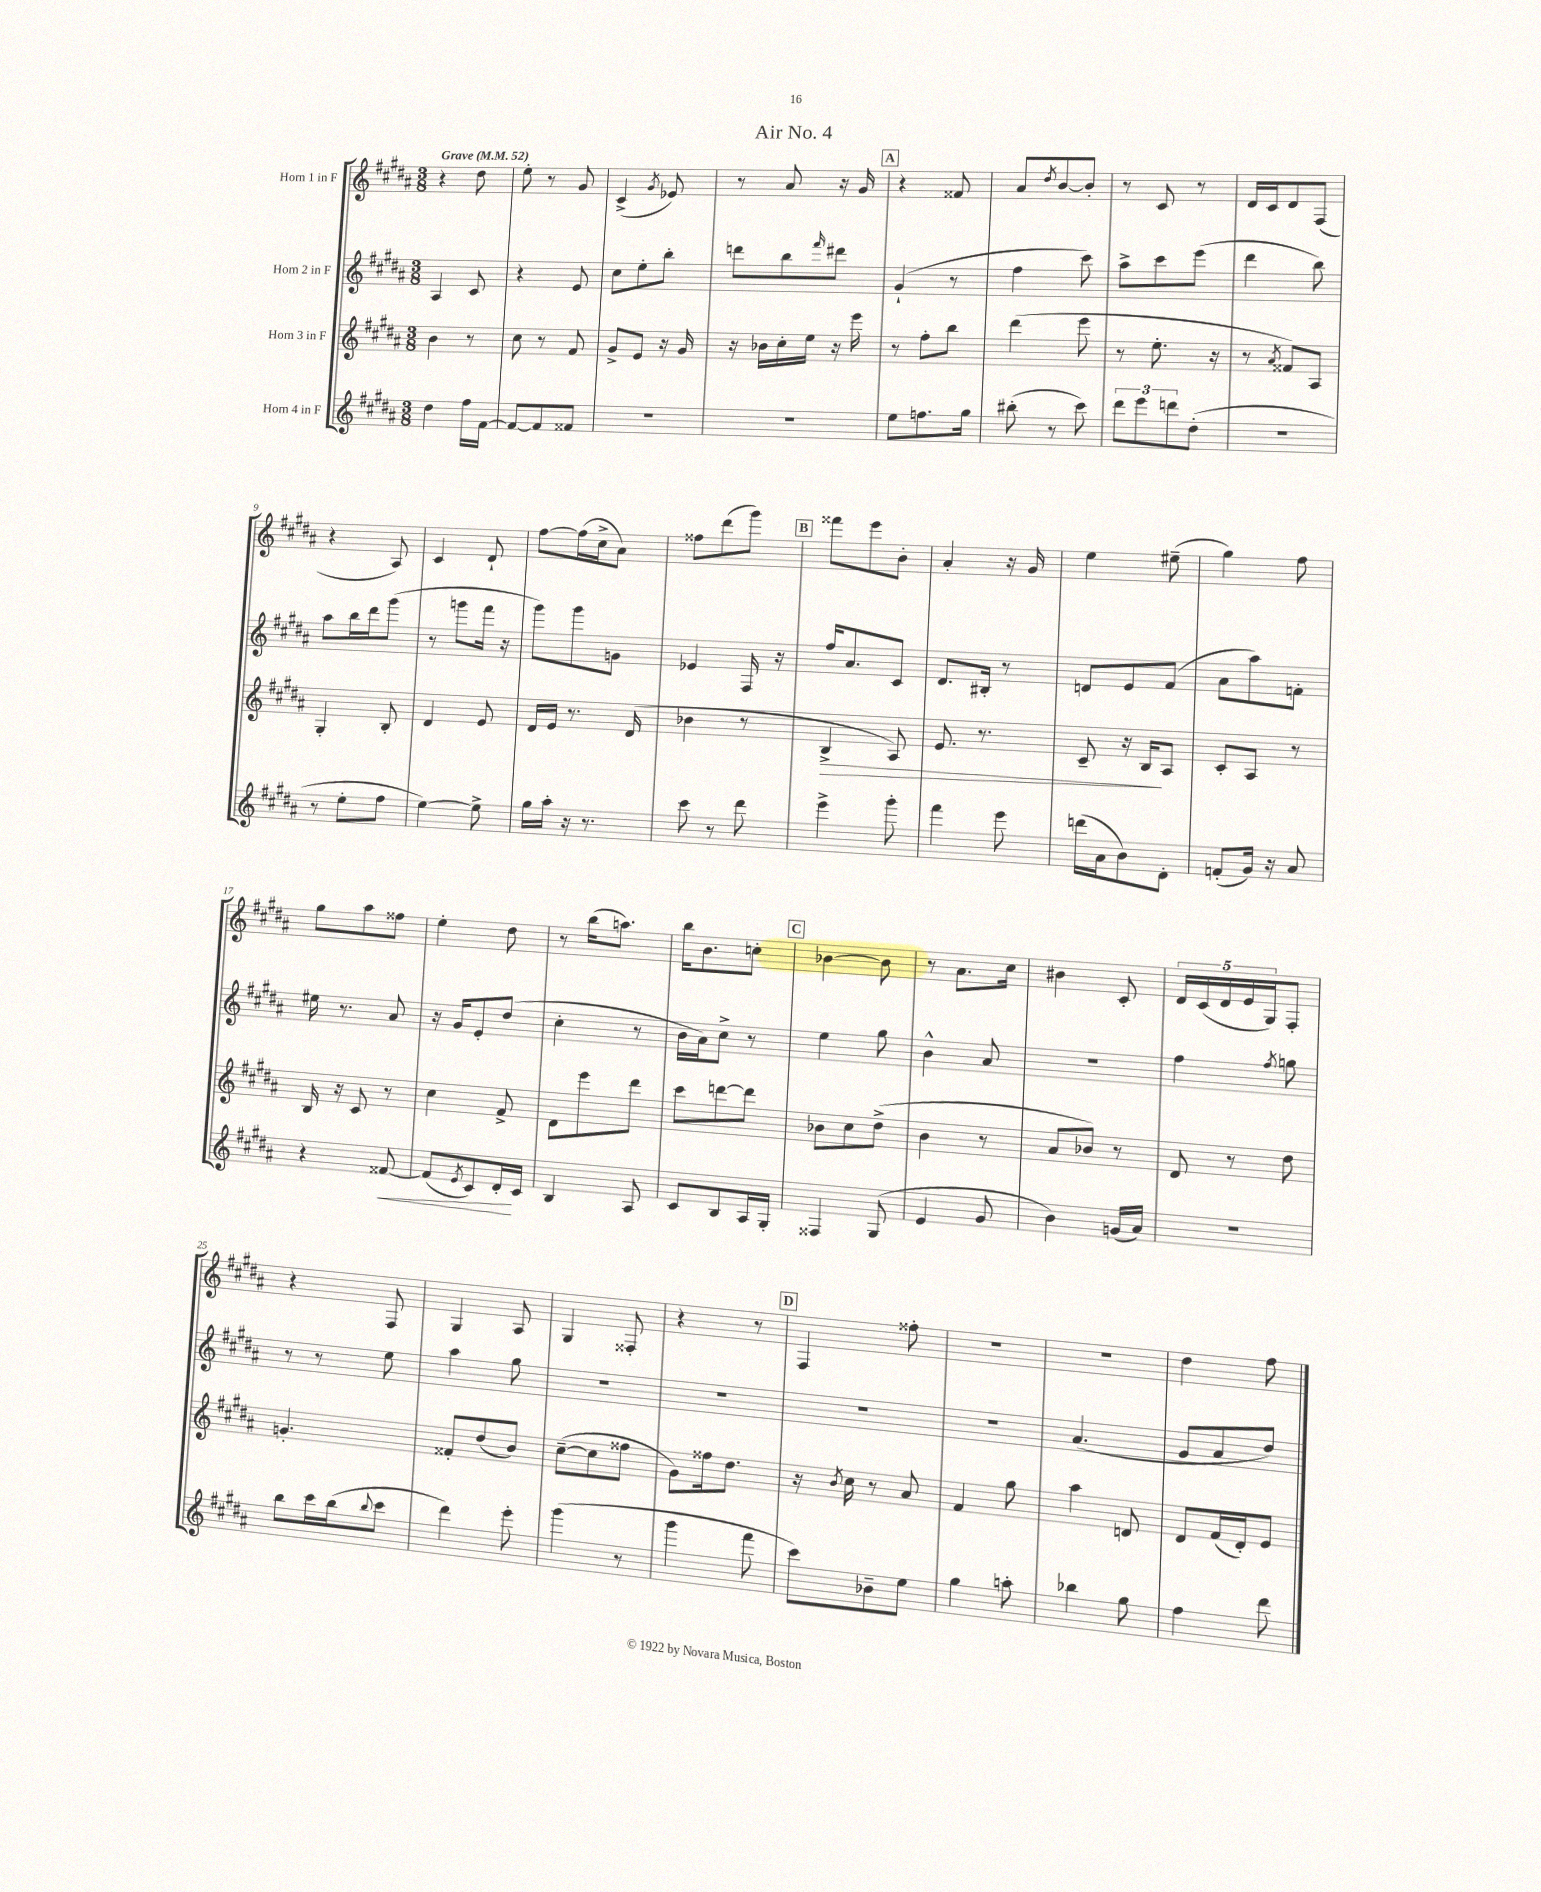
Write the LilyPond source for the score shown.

\header { title = "Air No. 4" }
<<
\new StaffGroup <<
\new Staff = "s0" \with { instrumentName = "Horn 1 in F" } {
    \clef treble \key b \major \numericTimeSignature \time 3/8 \tempo "Grave" 4 = 52
    r4 dis''8 |
    e''8-. r8 gis'8 |
    cis'4->( \acciaccatura { gis'8 } ees'8) |
    r8 ais'8 r16 gis'16 |
    \mark \markup { \box "A" } r4 fisis'8 |
    ais'8 \acciaccatura { dis''8 } b'8~ b'8-. |
    r8 cis'8 r8 |
    dis'16 cis'16 dis'8 fis8( |
    r4 ais8) |
    cis'4 dis'8-! |
    fis''8~ fis''16( cis''16-> ais'8) |
    fisis''8 dis'''8( gis'''8) |
    \mark \markup { \box "B" } fisis'''8 e'''8 b'8-. |
    ais'4-. r16 gis'16 |
    e''4 eis''8--( |
    gis''4) fis''8 |
    gis''8 ais''8 fisis''8 |
    e''4-. dis''8 |
    r8 b''16( a''8.) |
    b''16 b'8. c''8-. |
    \mark \markup { \box "C" } bes'4~ bes'8 |
    r8 ais'8. cis''16 |
    bis'4 cis'8-. |
    \tuplet 5/4 { dis'16 cis'16( dis'16 e'16 gis16) } fis8-. |
    r4 fis8 |
    gis4 ais8 |
    gis4 fisis8-. |
    r4 r8 |
    \mark \markup { \box "D" } fis4 fisis''8-. |
    R4. |
    R4. |
    dis''4 fis''8 \bar "|." |
}
\new Staff = "s1" \with { instrumentName = "Horn 2 in F" } {
    \clef treble \key b \major \numericTimeSignature \time 3/8
    ais4 cis'8 |
    r4 e'8 |
    cis''8 e''8-. b''8-. |
    d'''8 b''8 \grace { fis'''16 } dis'''8 |
    \mark \markup { \box "A" } gis'4-!( r8 |
    fis''4 cis'''8) |
    ais''8-> cis'''8 e'''8( |
    dis'''4 b''8) |
    ais''8 b''16 dis'''16 gis'''8( |
    r8 g'''8 fis'''16 r16 |
    gis'''8) gis'''8 g'8 |
    ees'4 fis16 r16 |
    \mark \markup { \box "B" } fis''16 ais'8. cis'8 |
    dis'8. bis16-. r8 |
    d'8 e'8 fis'8( |
    ais'8 ais''8) f'8-. |
    eis''16 r8. ais'8 |
    r16 gis'16 e'8-. dis''8( |
    cis''4-. r8 |
    b'16 ais'16) cis''8-> r8 |
    \mark \markup { \box "C" } e''4 gis''8 |
    b'4-^ ais'8 |
    R4. |
    fis''4 \acciaccatura { fis''8 } g''8 |
    r8 r8 e''8 |
    ais''4 gis''8 |
    R4. |
    R4. |
    \mark \markup { \box "D" } R4. |
    R4. |
    ais'4.( |
    gis'8 ais'8 dis''8) \bar "|." |
}
\new Staff = "s2" \with { instrumentName = "Horn 3 in F" } {
    \clef treble \key b \major \numericTimeSignature \time 3/8
    b'4 r8 |
    cis''8 r8 fis'8 |
    gis'8-> e'8 r16 gis'16 |
    r16 bes'16 cis''16-. e''16 r16 e'''16 |
    \mark \markup { \box "A" } r8 fis''8-. b''8 |
    dis'''4( e'''8 |
    r8 e''8.-. r16 |
    r8 \acciaccatura { ais'8 } fisis'8) ais8 |
    gis4-. b8-. |
    dis'4 e'8 |
    dis'16 e'16 r8. dis'16( |
    bes'4 r8 |
    \mark \markup { \box "B" } b4->\> ais8) |
    e'8. r8. |
    cis'8-- r16 b16\! ais8 |
    cis'8-. ais8 r8 |
    b16 r16 cis'8 r8 |
    cis''4 fis'8-> |
    dis'8 e'''8 dis'''8 |
    cis'''8 d'''8~ d'''8 |
    \mark \markup { \box "C" } bes'8 cis''8 dis''8->( |
    b'4 r8 |
    ais'8 bes'8) r8 |
    dis'8 r8 dis''8 |
    g'4.-. |
    fisis'8-. dis''8( b'8) |
    cis''8~--( cis''8 fisis''8 |
    gis'8) fisis''16 dis''8. |
    \mark \markup { \box "D" } r16 \acciaccatura { b'8 } cis''16 r8 ais'8 |
    fis'4 gis''8 |
    ais''4 d'8 |
    dis'8 fis'16( dis'16-.) e'8 \bar "|." |
}
\new Staff = "s3" \with { instrumentName = "Horn 4 in F" } {
    \clef treble \key b \major \numericTimeSignature \time 3/8
    dis''4 fis''16 fis'16~ |
    fis'8~ fis'8 fisis'8 |
    R4. |
    R4. |
    \mark \markup { \box "A" } e''8 f''8. gis''16 |
    bis''8-.( r8 cis'''8) |
    \tuplet 3/2 { dis'''8 e'''8 d'''8 } dis''8-.( |
    R4. |
    r8 e''8-. fis''8 |
    e''4~) e''8-> |
    gis''16 ais''16-. r16 r8. |
    cis'''8 r8 dis'''8 |
    \mark \markup { \box "B" } e'''4-> gis'''8-. |
    fis'''4 e'''8 |
    d'''16( ais'16 b'8) dis'8-. |
    f'8-.( gis'16) r16 ais'8 |
    r4 fisis'8~\< |
    fisis'8( \acciaccatura { e'8 } cis'8) dis'16-.\! cis'16 |
    b4 ais8 |
    cis'8 b8 ais16 gis16-. |
    \mark \markup { \box "C" } fisis4 gis8( |
    e'4 gis'8 |
    b'4) g'16( ais'16) |
    R4. |
    b''8 cis'''16 b''16( \appoggiatura { b''8 } cis'''8 |
    dis'''4) e'''8-. |
    gis'''4( r8 |
    gis'''4 fis'''8 |
    \mark \markup { \box "D" } cis'''8) bes'8-- e''8 |
    gis''4 a''8-. |
    bes''4 gis''8 |
    fis''4 dis'''8 \bar "|." |
}
>>
>>
